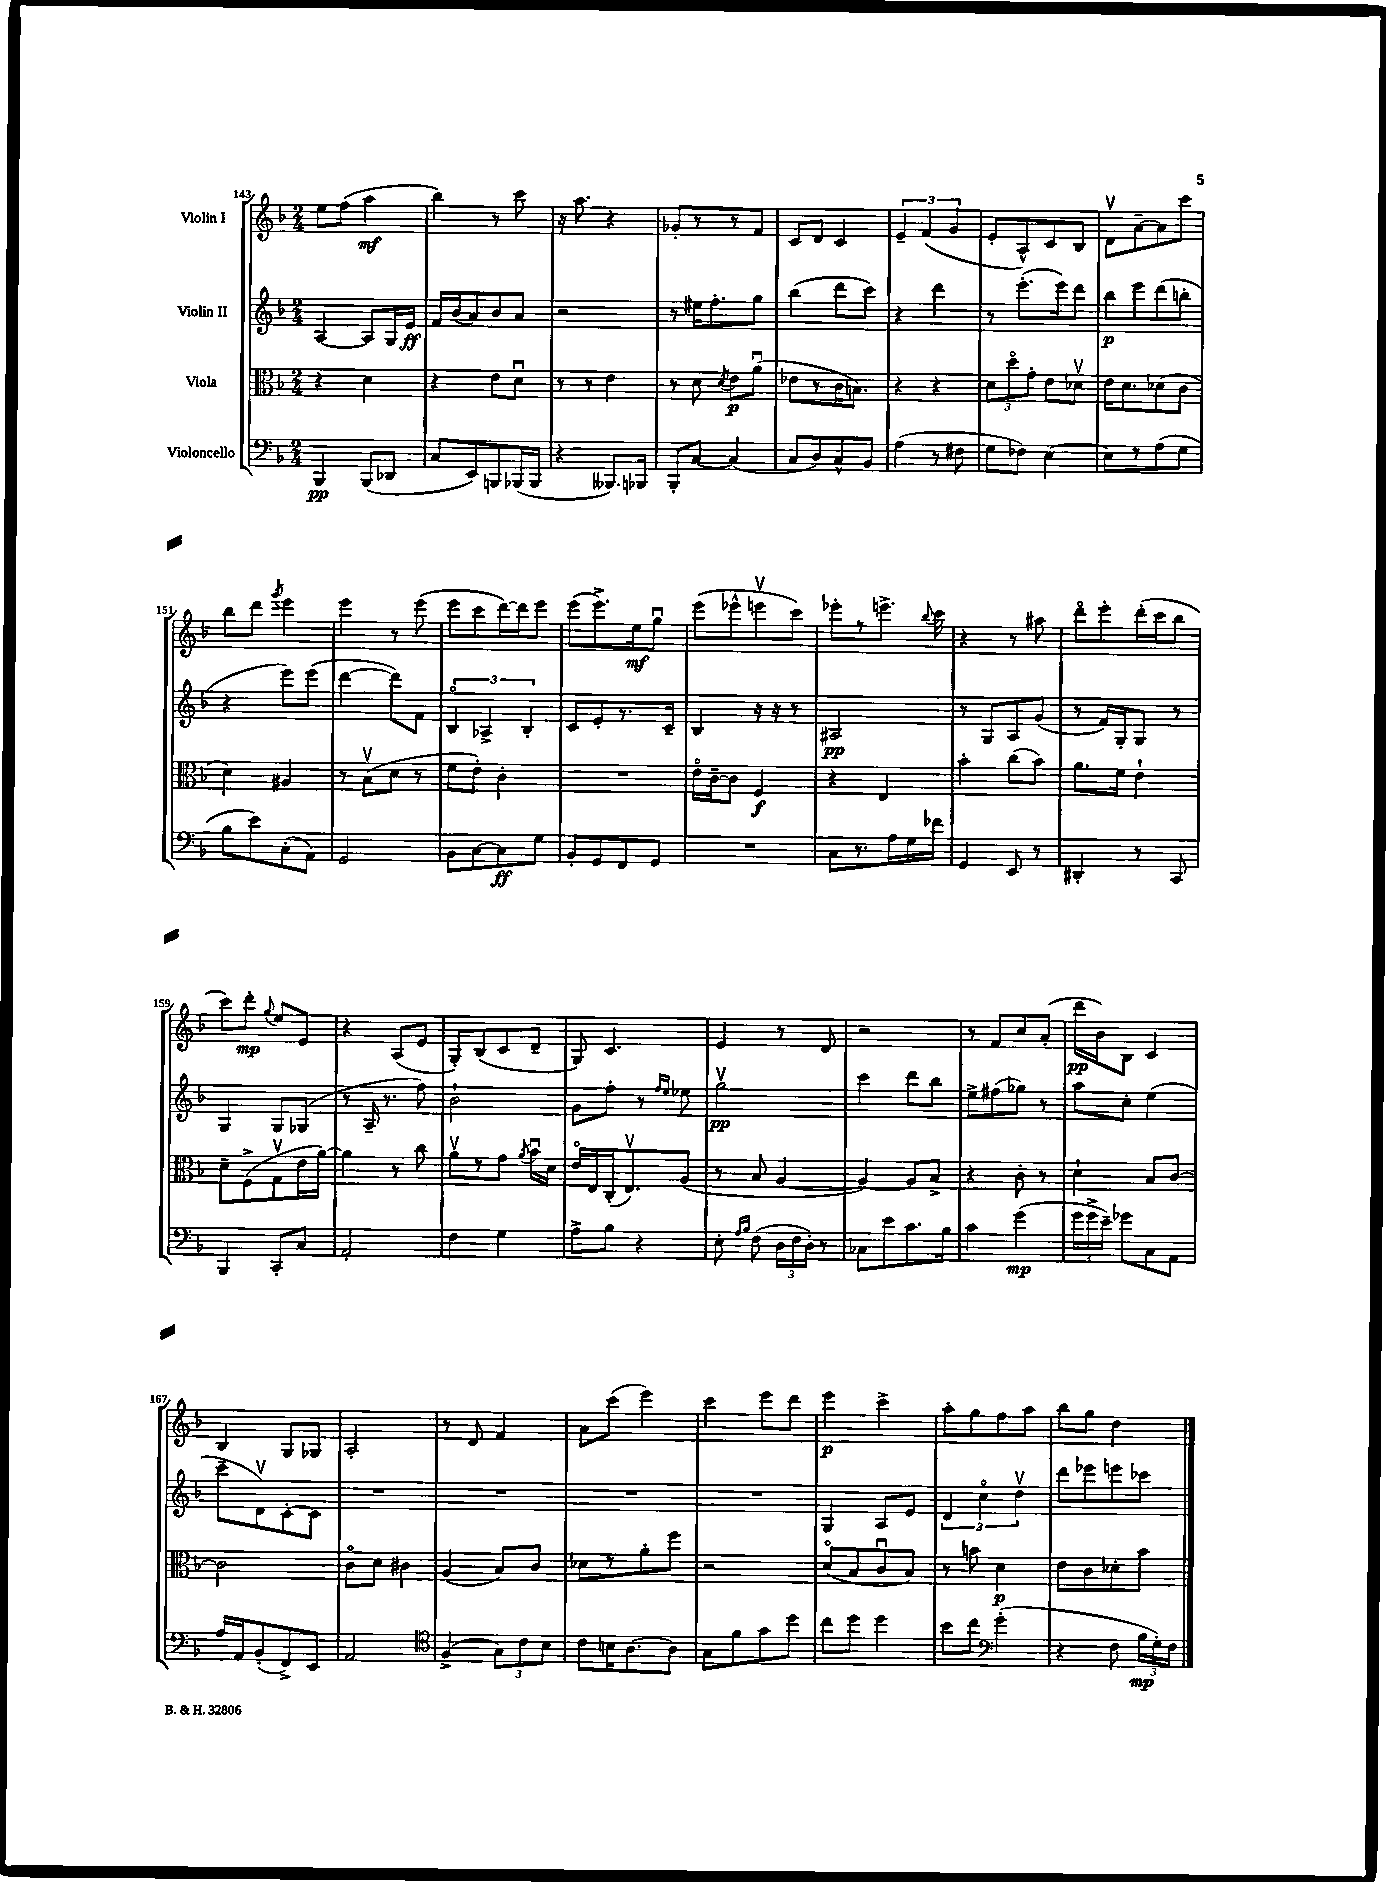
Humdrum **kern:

**kern	**kern	**kern	**kern
*staff4	*staff3	*staff2	*staff1
*clefF4	*clefC3	*clefG2	*clefG2
*k[b-]	*k[b-]	*k[b-]	*k[b-]
*M2/4	*M2/4	*M2/4	*M2/4
4BBB-/	4r	[4A/	8ee\L
.	.	.	(8ff\J
(8BBB-/L	4d\	8A/]L	4aa\
8DD-/J	.	16G/L	.
.	.	16e/JJ	.
=	=	=	=
8C/L	4r	16f/LL	4bb-\)
.	.	(16b-/J	.
8EE/)	.	8a/)	.
8BBB/	8e\L	8b-/	8r
(16BBB-/L	8du\J	8a/J	8ccc\
16BBB-/JJ	.	.	.
=	=	=	=
4r	8r	2r	16r
.	.	.	8.aa\
.	8r	.	.
8.BBB--/L)	4e\	.	4r
16BBB-/Jk	.	.	.
=	=	=	=
8BBB-'/L	8r	8r	8g-'/L
[8C/J	8d\	16ee#\LK	8r
.	.	8.ff'\	.
.	8qd/	.	.
(4C/]	8e\L	.	8r
.	(8au\J	8gg\J	8f/J
=	=	=	=
8C/L	8e-\L	(4bb-\	8c/L
8D/)	8r	.	8d/J
8C^^/	16c\K	8ddd\L	4c/
.	8.B\J)	.	.
8BB-/J	.	8ccc\J)	.
=	=	=	=
(4A\	4r	4r	6e~/
.	.	.	(6f/
8r	4r	4ddd\	.
.	.	.	6g/
8F#\	.	.	.
=	=	=	=
8G\L	12d\L	8r	8e'/L
.	12ddo\	.	.
8F-\J)	.	(8.eee'\L	8A^^/)
.	12g'\J	.	.
[4E\	8e\L	.	8c/
.	.	16eee\k)	.
.	8d-v\J	8ddd\J	8B-/J
=	=	=	=
8E\]L	16e\LK	8bb-\L	8dv\L
.	8.d\	.	.
8r	.	8eee\	[8a~\
(8A\	(8d-\	(8ddd\	8a\]
8G\J	8c\J	8bb'\J	8ccc\J
=	=	=	=
8B-\L	4d\)	4r	8bb-\L
8e\)	.	.	8ddd\J
.	.	.	8qggg/
(8C'\	4A#/	8eee\L)	4eee\
8AA\J)	.	(8eee\J	.
=	=	=	=
2GG/	8r	[4ddd\	4eee\
.	(8B-v\L	.	.
.	8d\J	8ddd\]L)	8r
.	8r	8f\J	(8eee\
=	=	=	=
8BB-\L	8f\L	6B-o/	8eee\L
[8C\	8e'\J)	.	8ccc\
.	.	6A-^/	.
8C\]	4c'\	.	[16ddd\L)
.	.	.	16ddd\]J
.	.	6B-'/	.
8G\J	.	.	8eee\J
=	=	=	=
8BB-'/L	2r	8c/L	(8eee\L
8GG/	.	8e'/	8.eee^\)
8FF/	.	8.r	.
.	.	.	16ee\k
8GG/J	.	.	8ggu\J
.	.	16c~/Jk	.
=	=	=	=
2r	16eo\LL	4B-/	(8eee\L
.	[16c~\J	.	.
.	8c\]J	.	8eee-^^\
.	4F/	16r	8eeev\
.	.	16r	.
.	.	8r	8ccc\J)
=	=	=	=
8C\L	4r	2A#/	8eee-'\L
8.r	.	.	8r
.	4E/	.	8.eee^\J
16A\L	.	.	.
16G\	.	.	.
.	.	.	8qqbb-/
16f-\JJ	.	.	16ccc\
=	=	=	=
4GG/	4b-'\	8r	4r
.	.	8G/L	.
8EE/	(8cc\L	8A/	8r
8r	8b-\J)	(8g/J	8aa#\
=	=	=	=
4DD#'/	8.a\L	8r	8dddo\L
.	.	16f/LL)	8eee'\
.	16f\Jk	16G'/J	.
8r	4e`\	8G/J	(16ddd'\L
.	.	.	16ccc\J
8CC/	.	8r	8bb-\J
=	=	=	=
4BBB-/	8d~\L	4G/	8ccc\L)
.	(8F^\	.	8ddd'\J
.	.	.	8qqgg/
8CC'/L	8Gv\	8G/L	8ee/L
8C/J	16e\L	(8G-/J	8e/J
.	[16a\JJ)	.	.
=	=	=	=
2AA'/	4a\]	8r	4r
.	.	16A~/	.
.	.	8.r	.
.	8r	.	(8A/L
.	8cc\	8ff\)	8e/J
=	=	=	=
4F\	8av\L	2b-`\	8G'/L)
.	8r	.	(8B-/
4G\	8g\J	.	8c/
.	8qa/	.	.
.	16b-u\LL	.	8d~/J
.	16d\JJ	.	.
=	=	=	=
8A^\L	16eo/LL	8g\L	8G/)
.	16E/	.	.
8B-\J	(16C'/J	8ff'\J	4.c/
.	8.Ev/)	.	.
4r	.	8r	.
.	.	16qqff/LL	.
.	.	16qqee/JJ	.
.	(8A/J	8ee-\	.
=	=	=	=
8E'\	8r	2ggv\	4e/
16qqA/LL	.	.	.
16qqB-/JJ	.	.	.
(8F\	8B-/	.	.
24D\LL	[4A/	.	8r
24F\	.	.	.
24D'\JJ)	.	.	.
8r	.	.	8d/
=	=	=	=
8C-\L	4A/_)	4ccc\	2r
8e\	.	.	.
8.c\	8A/]L	8ddd\L	.
.	8B-^/J	8bb-\J	.
16B-\Jk	.	.	.
=	=	=	=
4c\	4r	8ee^\L	8r
.	.	(8ff#\	8f/L
(4g\	8c'\	8gg-\J)	8cc/
.	8r	8r	(8a'/J
=	=	=	=
24g\LL	4d`\	8aa\L	16ddd\LL
24g^\	.	.	.
.	.	.	16b-\J)
24e~\JJ)	.	.	.
8g-\L	.	8cc'\J	8B-\J
8C\	8B-/L	(4ee\	4c/
8AA\J	[8c/J	.	.
=	=	=	=
16A/LL	2c\]	8ccc~\L	4B-/
16AA/J	.	.	.
(8BB-'/	.	8dv\)	.
8FF^/)	.	[8c'\	8G/L
8EE/J	.	8c\]J	8G-/J
=	=	=	=
2AA/	8co\L	2r	2A'/
.	8d\J	.	.
.	4c#\	.	.
=	=	=	=
*clefC4	*	*	*
(4F^/	(4A/	2r	8r
.	.	.	8d/
12G\L)	8B-/L)	.	4f/
12c\	.	.	.
.	8c/J	.	.
12B-\J	.	.	.
=	=	=	=
8c\L	8d-\L	2r	8a\L
16B\K	8r	.	(8ccc\J
[8.A\	.	.	.
.	8a'\	.	4eee\)
8A\]J	8ff\J	.	.
=	=	=	=
8G\L	2r	2r	4ccc\
8f\	.	.	.
8g\	.	.	8eee\L
8dd\J	.	.	8ddd\J
=	=	=	=
8cc\L	(8do/L	4G/	4eee\
8dd\J	8B-/	.	.
4dd\	8cu/	8A/L	4ccc^\
.	8B-/J)	8e/J	.
=	=	=	=
8b-\L	8r	6d/	8aa'\L
8cc\J	8b\	.	8gg\
.	.	6cco\	.
*clefF4	*	*	*
(4g'\	4d\	.	8ff\
.	.	6ddv\	.
.	.	.	8aa\J
=	=	=	=
4r	8e\L	8ddd\L	8bb-\L
.	8c\	8eee-\	8gg\J
8F\	8d-'\	8eee\	4dd\
24B-\LL	8b-\J	8ccc-\J	.
24G'\)	.	.	.
24F\JJ	.	.	.
==	==	==	==
*-	*-	*-	*-
